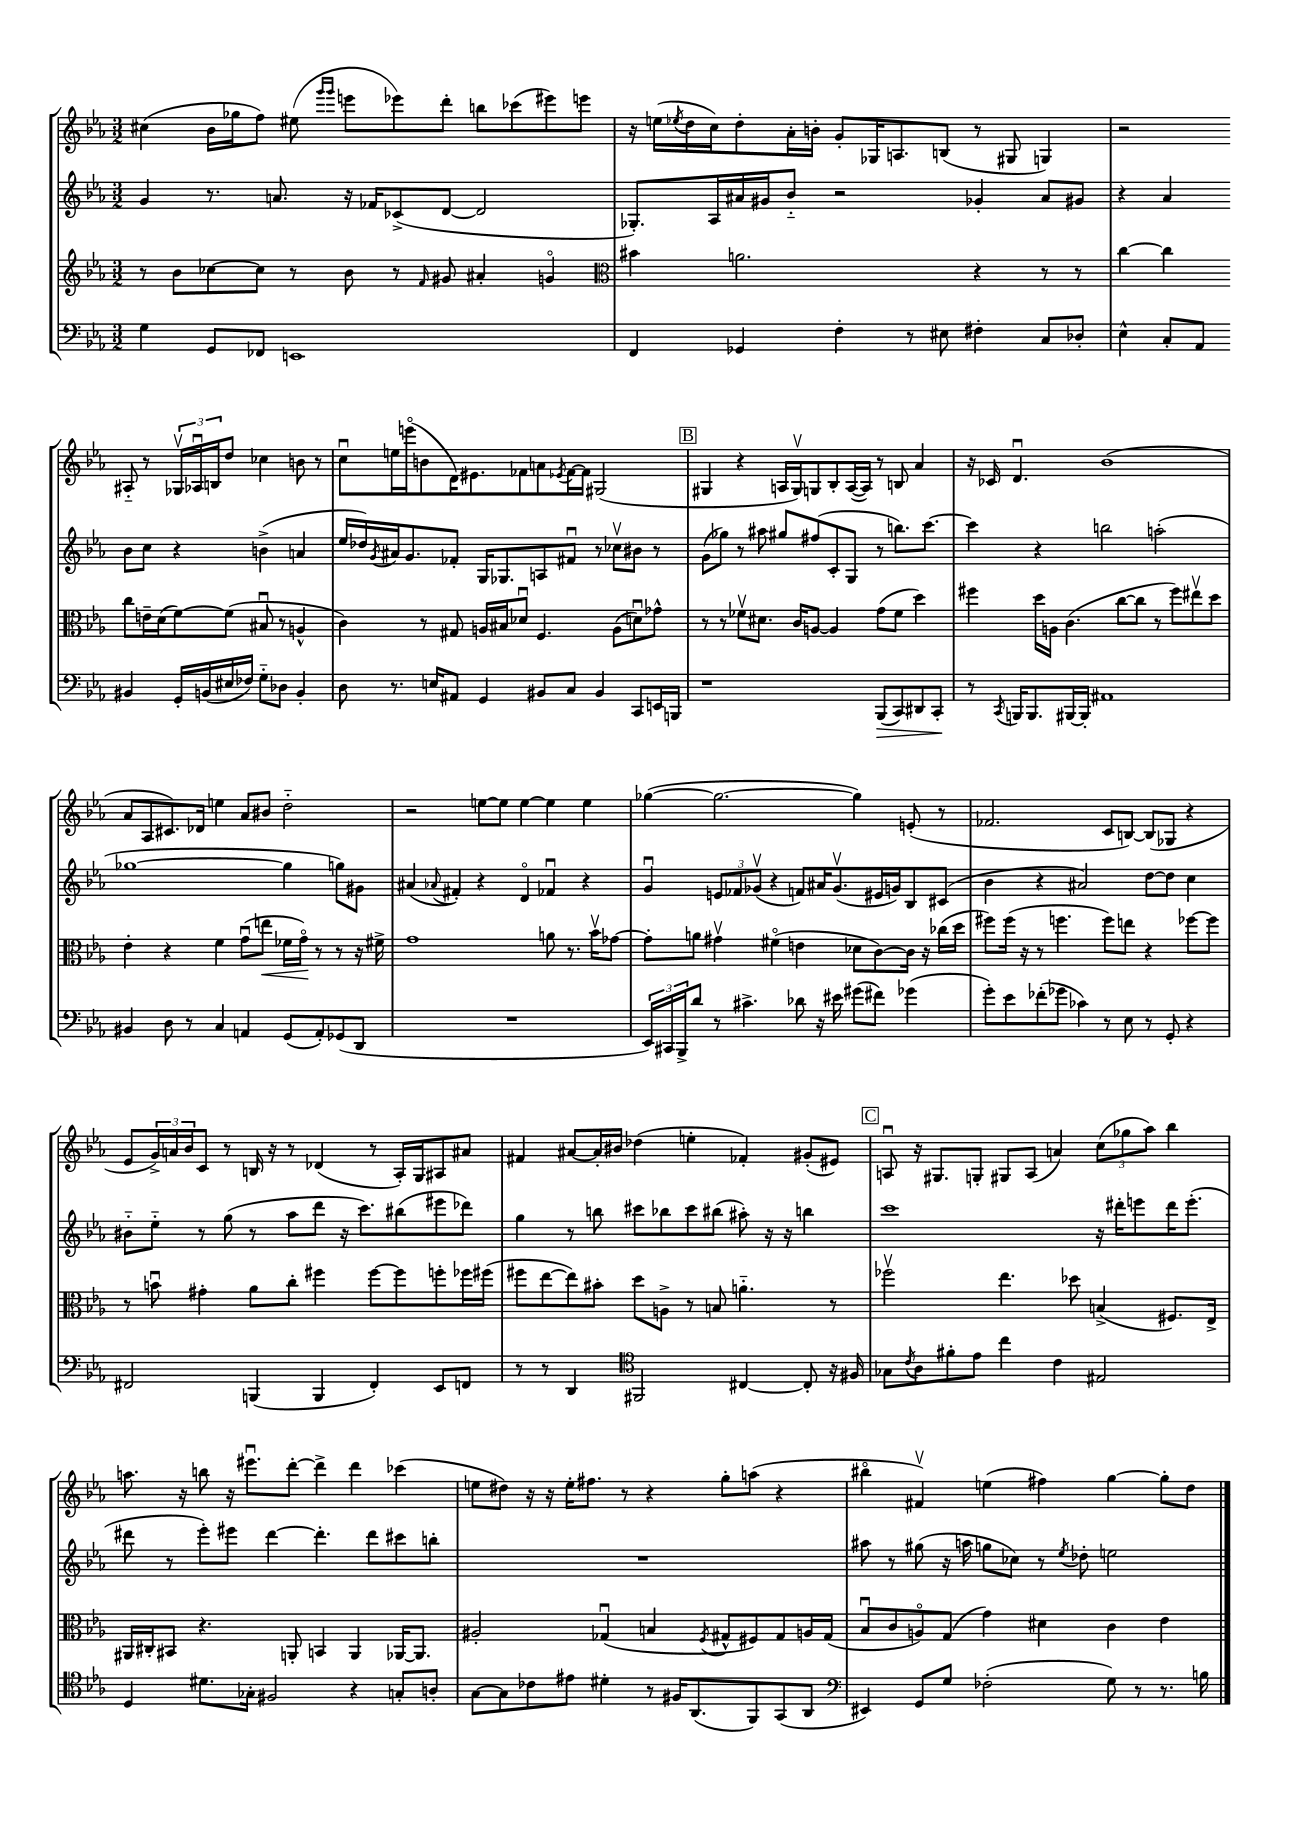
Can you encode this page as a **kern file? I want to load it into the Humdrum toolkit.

**kern	**dynam	**kern	**dynam	**kern	**kern
*part4	*part4	*part3	*part3	*part2	*part1
*staff4	*staff4	*staff3	*staff3	*staff2	*staff1
*clefF4	*	*clefG2	*	*clefG2	*clefG2
*k[b-e-a-]	*	*k[b-e-a-]	*	*k[b-e-a-]	*k[b-e-a-]
*M3/2	*	*M3/2	*	*M3/2	*M3/2
=9	=9	=9	=9	=9	=9
4G\	.	8r	.	4g/	(4cc#X\
.	.	8b-\L	.	.	.
8GG/L	.	[8cc-X\	.	8.r	16b-\LL
.	.	.	.	.	16gg-X\J
8FF-X/J	.	8cc-\J]	.	.	8ff\J)
.	.	.	.	8.an/	.
1EEn	.	8r	.	.	(8ee#X\
.	.	.	.	.	16qqggg/LL
.	.	.	.	.	16qqggg/JJ
.	.	8b-\	.	16r	8eeen\L
.	.	.	.	16f-X/KL	.
.	.	8r	.	(8c-X^/	8eee-X\)
.	.	16qqf/	.	.	.
.	.	8g#X/	.	[8d/J	8ddd'\J
.	.	4a#X'/	.	2d/]	8bbn\L
.	.	.	.	.	(8ccc-X\
.	.	4gn/	.	.	8eee#X\)
.	.	.	.	.	8eeen\J
=10	=10	=10	=10	=10	=10
*	*	*clefC3	*	*	*
4FF/	.	4b#X\	.	8.G-X'/L)	16r
.	.	.	.	.	(16een\LL
.	.	.	.	.	8qee-X/
.	.	.	.	.	16dd\
.	.	.	.	16A-/L	16cc\J)
4GG-X/	.	2.an\	.	16a#X/	8dd'\
.	.	.	.	16g#X/J	.
.	.	.	.	8b-/J	16a-'\L
.	.	.	.	.	16bn'\JJ
4F'\	.	.	.	2r	8g'/L
.	.	.	.	.	16G-X/K
.	.	.	.	.	8.An/
8r	.	.	.	.	.
8E#X\	.	.	.	.	(8Bn/J
4F#X'\	.	4r	.	4g-X'/	8r
.	.	.	.	.	8G#X/
8C/L	.	8r	.	8a#/L	4Gn/)
8D-X'/J	.	8r	.	8g#X/J	.
=11	=11	=11	=11	=11	=11
4E-^^\	.	[4cc\	.	4r	2r
8C'/L	.	4cc\]	.	4a-/	.
8AA-/J	.	.	.	.	.
4BB#X/	.	8cc\L	.	8b-\L	8A#X/
.	.	16en~\L	.	8cc\J	8r
.	.	(16d\J	.	.	.
16GG'/LL	.	[8f\)	.	4r	24G-Xv/LL
.	.	.	.	.	24A-Xu/
(16BBn/	.	.	.	.	.
.	.	.	.	.	24Bn/J
16E#X/	.	(8f\J]	.	.	8dd/J
16F-X/JJ)	.	.	.	.	.
8G\L	.	8B#Xu/	.	(4bn^\	4cc-X\
8D-X\J	.	8r	.	.	.
4BB'/	.	4An^^/	.	4an/	8bn\
.	.	.	.	.	8r
!!LO:LB:g=z
=12	=12	=12	=12	=12	=12
8D\	.	4c\)	.	16ee-/LL	8ccu\L
.	.	.	.	16dd-X/)	.
.	.	.	.	8qg/	.
8.r	.	.	.	16a#X/J	16een\L
.	.	.	.	8.g/	(16eeen\J
.	.	8r	.	.	8bn\
16En/KL	.	.	.	.	.
8AA#X/J	.	8G#X/	.	8f-X'/J	16d\K)
.	.	.	.	.	8.e#X\
4GG/	.	16An/LL	.	16G/KL	.
.	.	16B#X/J	.	8.G-X/	.
.	.	8d-Xu/J	.	.	8f-X\
8BB#X/L	.	4.F/	.	8An/	8an\
.	.	.	.	.	8qe-X/
8C/J	.	.	.	8f#Xu/J	[16f-\L
.	.	.	.	.	16f-\JJ]
4BB#/	.	.	.	8r	(2G#X/
.	.	(8A\L	.	8cc-Xv\L	.
8CC/L	.	8dnu\)	.	8b#X\J	.
16EEn/L	.	8g-X^^\J	.	8r	.
16BBBn/JJ	.	.	.	.	.
!!LO:REH:place=s1:t=B
=13	=13	=13	=13	=13	=13
1r	.	8r	.	(8g\L	4G#X/
.	.	8r	.	8gg-X\J)	.
.	.	8f-Xv\L	.	8r	4r
.	.	8.d#X\J	.	8aa#X\	.
.	.	.	.	8gg#X/L	16An/LL
.	.	16c/KL	.	.	16G#v/J)
.	.	[8An/J	.	(8ff#X/	8Gn/
.	.	4A/]	.	8c'/	8B-'/
.	.	.	.	8G/J	([16A/L
.	.	.	.	.	16A/JJ])
!	!LO:HP:b	!	!	!	!
(8BBB-/L	>	(8g\L	.	8r	8r
8CC/)	.	8f-\J	.	8.bbn\L)	8Bn/
8DD#X/	.	4dd\)	.	.	4a-/
.	.	.	.	[8.ccc\J	.
8CC'/J	.	.	.	.	.
.	]	.	.	.	.
=14	=14	=14	=14	=14	=14
8r	.	4ff#X\	.	4ccc\]	16r
.	.	.	.	.	16c-X/
8qCC/	.	.	.	.	.
16BBBn/KL	.	.	.	.	4.du/
8.BBB/	.	.	.	.	.
.	.	16dd\LL	.	4r	.
.	.	16An\JJ	.	.	.
[16BBB#X/L	.	(4.c\	.	.	.
16BBB#'/JJ]	.	.	.	.	.
1AA#X	.	.	.	2bbn\	(1b-
.	.	[8cc\L	.	.	.
.	.	8cc\J]	.	.	.
.	.	8r	.	(2aan'\	.
.	.	8ff#\L)	.	.	.
.	.	8ee#Xv\	.	.	.
.	.	8dd\J	.	.	.
!!LO:LB:g=z
=15	=15	=15	=15	=15	=15
4BB#X/	.	4e-'\	.	[1gg-X	8a-/L
.	.	.	.	.	8A-/
8D\	.	4r	.	.	8.c#X/)
8r	.	.	.	.	.
.	.	.	.	.	16d-X/Jk
4C/	.	4f\	.	.	4een\
4AAn/	.	(8gu\L	.	.	8a-/L
!	!	!	!LO:HP:b	!	!
.	.	8een\J	<	.	8b#X/J
(8GG/L	.	16f-X\LL	.	4gg-\]	2dd\
.	.	16g\JJ)	.	.	.
8AA'/)	.	8r	[	.	.
(8GG-X/	.	8r	.	8ggn\L)	.
8DD/J	.	16r	.	8g#X\J	.
.	.	16f#X^\	.	.	.
=16	=16	=16	=16	=16	=16
1.r	.	1g	.	(4a#X/	2r
.	.	.	.	8qqa-X/	.
.	.	.	.	4f#X'/)	.
.	.	.	.	4r	[8een\L
.	.	.	.	.	8ee\J]
.	.	.	.	4d/	[4ee\
.	.	8an\	.	4f-Xu/	4ee\]
.	.	8.r	.	.	.
.	.	.	.	4r	4ee\
.	.	16b-v\KL	.	.	.
.	.	[8g-X\J	.	.	.
=17	=17	=17	=17	=17	=17
24EE-/LL)	.	8g-'\L]	.	4gu/	([4gg-X\
24CC#X/	.	.	.	.	.
24BBB-^/J	.	.	.	.	.
8d/J	.	8an\J	.	.	.
8r	.	4g#Xv\	.	12en/L	2.gg-\_
.	.	.	.	12f-X/	.
4.c#X^\	.	.	.	.	.
.	.	.	.	(12g-Xv/J	.
.	.	(4f#X\	.	4r	.
8d-X\	.	4en\	.	8fn/L)	.
16r	.	.	.	16a#X/K	.
16e#X\	.	.	.	(8.g-v/	.
(8g#X\L	.	8d-X\L	.	.	4gg-\])
8f#X\J)	.	[8c\)	.	16e#X/L	.
.	.	.	.	16gn/J)	.
(4g-X\	.	16c\Jk]	.	8B-/	(8en'/
.	.	16r	.	.	.
.	.	(16cc-X\LL	.	(8c#X/J	8r
.	.	16dd\JJ	.	.	.
=18	=18	=18	=18	=18	=18
8g'\L)	.	8ff#X\L)	.	4b-\	2.f-X/
8e-\	.	(16ff#\Jk	.	.	.
.	.	16r	.	.	.
(8f-X'\	.	8r	.	4r	.
8g-X\J	.	4.ffn\	.	.	.
4c-X\)	.	.	.	2a#X/)	.
8r	.	8ff\L)	.	.	8c/L
8E-\	.	8een\J	.	.	[8Bn/J)
8r	.	4r	.	[8dd\L	(8B/L]
8GG'/	.	.	.	8dd\J]	8G-X/J
4r	.	[8ff-X\L	.	4cc\	4r
.	.	8ff-\J]	.	.	.
!!LO:LB:g=z
=19	=19	=19	=19	=19	=19
2FF#X/	.	8r	.	8b#X\L	8e-/L
.	.	8bnu\	.	8ee-\J	24g^/L)
.	.	.	.	.	24an/
.	.	.	.	.	24b-/J
.	.	4g#X'\	.	8r	8c/J
.	.	.	.	(8gg\	8r
(4BBBn/	.	8a-\L	.	8r	16Bn/
.	.	.	.	.	16r
.	.	8cc'\J	.	8aa-\L	8r
4BBB/	.	4ff#X\	.	8ddd\J	(4d-X/
.	.	.	.	16r	.
.	.	.	.	8.ccc\L)	.
4FF#'/)	.	[8ff#\L	.	.	8r
.	.	8ff#\]	.	(8bb#X\	16A-'/LL)
.	.	.	.	.	16G/J
8EE-/L	.	8ffn'\	.	8eee#X\	8A#X/
8FFn/J	.	16ff-X\L	.	8ddd-X\J)	8a#X/J
.	.	(16ff#X\JJ	.	.	.
=20	=20	=20	=20	=20	=20
8r	.	8ff#X\L	.	4gg\	4f#X/
8r	.	[8ee-\	.	.	.
4DD/	.	8ee-\])	.	8r	[8a#X/L
.	.	8b#X'\J	.	8bbn\	16a#'/L]
.	.	.	.	.	16b#X/JJ
*clefC4	*	*	*	*	*
2FF#X/	.	8dd\L	.	8ccc#X\L	(4dd-X\
.	.	8An^\J	.	8bb-X\	.
.	.	8r	.	8ccc#\	4een'\
.	.	8Bn/	.	(8bb#X\J	.
[4C#X/	.	4.an\	.	8aa#X'\)	4f-X'/)
.	.	.	.	16r	.
.	.	.	.	16r	.
8C#'/]	.	.	.	4bbn\	(8g#X'/L
16r	.	8r	.	.	8e#X/J)
16F#X/	.	.	.	.	.
!!LO:REH:place=s1:t=C
=21	=21	=21	=21	=21	=21
8G-X\L	.	2ff-Xv\	.	1ccc	8Anu/
8qc/	.	.	.	.	.
8A-\	.	.	.	.	16r
.	.	.	.	.	8.G#X/L
8f#X'\	.	.	.	.	.
8e-\J	.	.	.	.	8Gn'/J
4cc\	.	4.ee-\	.	.	8G#X/L
.	.	.	.	.	(8A/J
4c\	.	.	.	.	4an/)
.	.	8dd-X\	.	.	.
2E#X/	.	(4Bn^/	.	16r	(12cc\L
.	.	.	.	16ddd#X'\KL	.
.	.	.	.	.	12gg-X\
.	.	.	.	8eeen\	.
.	.	.	.	.	12aa-\J)
.	.	8.F#X/L)	.	16ddd#\K	4bb-\
.	.	.	.	(8.eee'\J	.
.	.	16E-^/Jk	.	.	.
!!LO:LB:g=z
=22	=22	=22	=22	=22	=22
4D/	.	16AA#X/LL	.	8ddd#X\	8.aan\
.	.	16C#X'/J	.	.	.
.	.	8BB#X/J	.	8r	.
.	.	.	.	.	16r
8.d#X\L	.	4.r	.	8eee-'\L)	8bbn\
.	.	.	.	8eee#X\J	16r
16G-X'\Jk	.	.	.	.	8.eee#Xu\L
2F#X/	.	.	.	[4ddd#\	.
.	.	8AAn'/	.	.	[8ddd'\J
.	.	4BBn/	.	4.ddd#'\]	4ddd^\]
4r	.	4AA/	.	.	4ddd\
.	.	.	.	8ddd#\L	.
8Gn'/L	.	[16AA-X/KL	.	8ccc#X\	(4ccc-X\
.	.	8.AA-/J]	.	.	.
8An'/J	.	.	.	8bbn'\J	.
=23	=23	=23	=23	=23	=23
[8G\L	.	2A#X'/	.	1.r	8een\L
8G\]	.	.	.	.	8dd#X\J)
8c-X\	.	.	.	.	16r
.	.	.	.	.	16r
8e#X\J	.	.	.	.	16ee'\KL
.	.	.	.	.	8.ff#X\J
4d#X'\	.	(4G-Xu/	.	.	.
.	.	.	.	.	8r
8r	.	4Bn/	.	.	4r
16F#X/KL	.	.	.	.	.
(8.AA-/	.	.	.	.	.
.	.	8qF/	.	.	.
.	.	8G#X^^/L	.	.	8gg'\L
8FF/)	.	8F#X/)	.	.	(8aan\J
(8GG/	.	8G#/	.	.	4r
8AA-/J	.	16An/L	.	.	.
.	.	(16G#/JJ	.	.	.
=24	=24	=24	=24	=24	=24
*clefF4	*	*	*	*	*
4EE#X/)	.	8B-u/L	.	8aa#X\	4bb#X\
.	.	8c/	.	8r	.
8GG/L	.	8An/)	.	(8gg#X\	4f#Xv/)
8G/J	.	(8G/J	.	16r	.
.	.	.	.	16aan\	.
(2F-X'\	.	4g\)	.	8ggn\L	(4een\
.	.	.	.	8cc-X\J)	.
.	.	4d#X\	.	8r	4ff#X\)
.	.	.	.	8qee-/	.
.	.	.	.	8dd-X'\	.
8G\)	.	4c\	.	2een\	[4gg\
8r	.	.	.	.	.
8.r	.	4e-\	.	.	8gg'\L]
.	.	.	.	.	8dd\J
16Bn\	.	.	.	.	.
==	==	==	==	==	==
*-	*-	*-	*-	*-	*-
